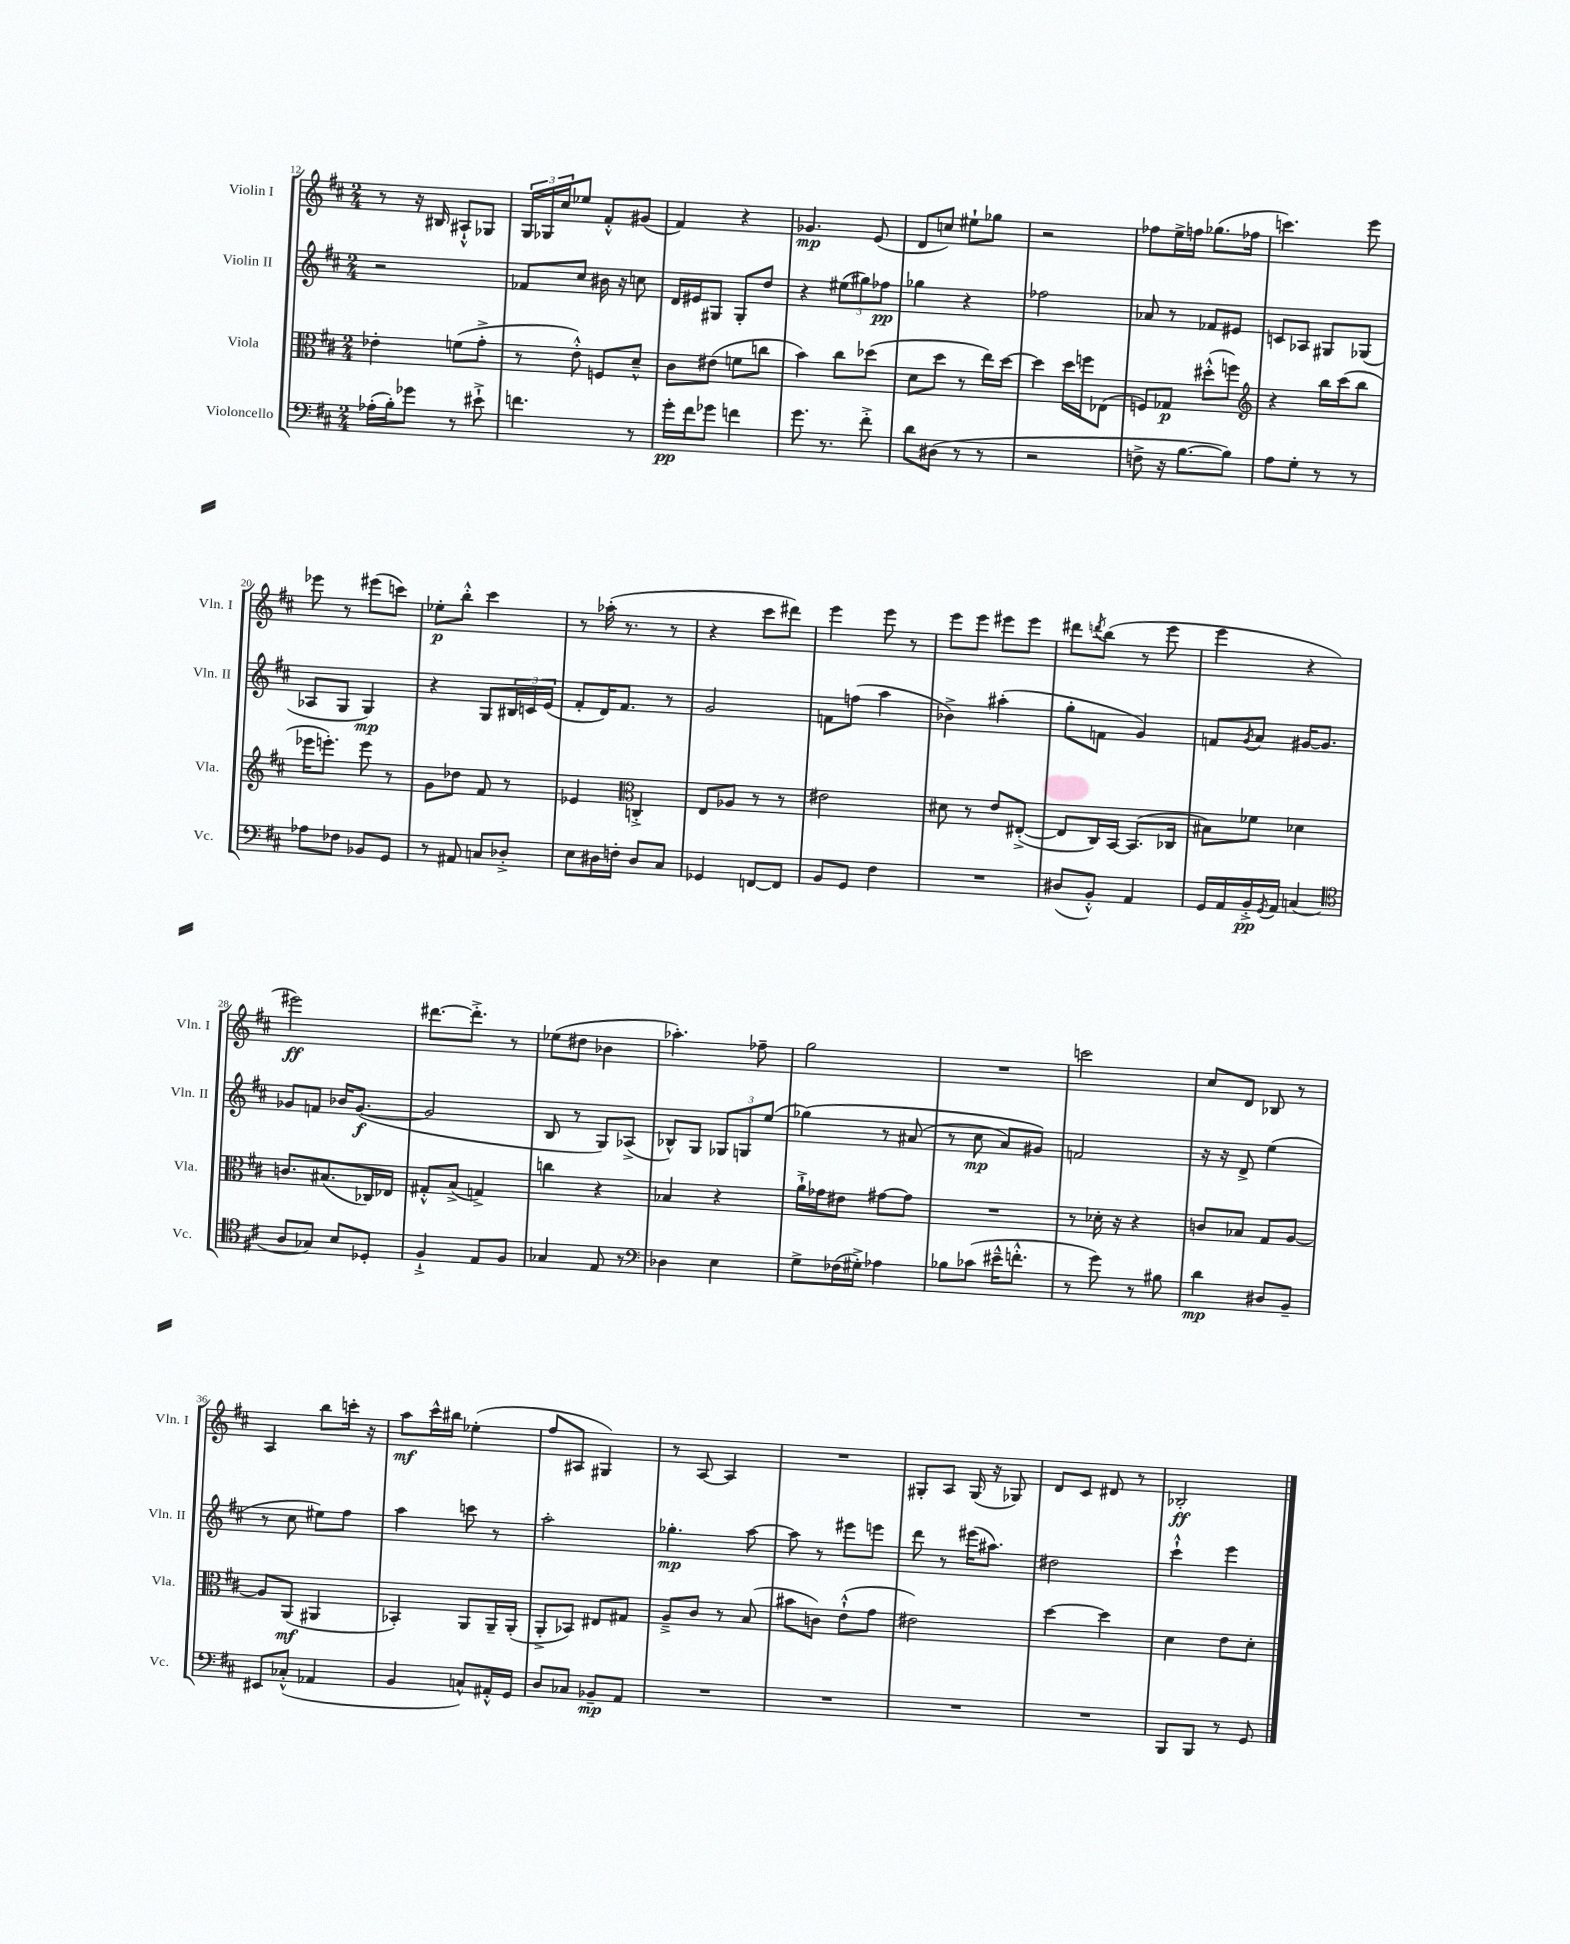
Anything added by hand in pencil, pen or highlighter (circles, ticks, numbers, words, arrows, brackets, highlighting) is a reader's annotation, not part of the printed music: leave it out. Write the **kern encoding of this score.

**kern	**dynam	**kern	**dynam	**kern	**dynam	**kern	**dynam
*part4	*part4	*part3	*part3	*part2	*part2	*part1	*part1
*staff4	*staff4	*staff3	*staff3	*staff2	*staff2	*staff1	*staff1
*I"Violoncello	*	*I"Viola	*	*I"Violin II	*	*I"Violin I	*
*I'Vc.	*	*I'Vla.	*	*I'Vln. II	*	*I'Vln. I	*
*clefF4	*	*clefC3	*	*clefG2	*	*clefG2	*
*k[f#c#]	*	*k[f#c#]	*	*k[f#c#]	*	*k[f#c#]	*
*M2/4	*	*M2/4	*	*M2/4	*	*M2/4	*
=12	=12	=12	=12	=12	=12	=12	=12
(16A-X'\LL	.	4e-X'\	.	2r	.	8r	.
16B'\J)	.	.	.	.	.	.	.
8g-X\J	.	.	.	.	.	16r	.
.	.	.	.	.	.	16B#X/	.
8r	.	(8fn\L	.	.	.	8A#X`^^/L	.
8e#X`^\	.	8g'^\J	.	.	.	8G-X/J	.
=13	=13	=13	=13	=13	=13	=13	=13
4.fn\	.	8r	.	8f-X/L	.	24G/LL	.
.	.	.	.	.	.	24G-X/	.
.	.	.	.	.	.	24cc#/J	.
.	.	8e'^^\)	.	8cc#/J	.	8ee-X/J	.
.	.	8Fn/L	.	16b#X\	.	8f#'^^/L	.
.	.	.	.	16r	.	.	.
8r	.	8d~^^/J	.	8ccn\	.	(8g#X/J	.
=14	=14	=14	=14	=14	=14	=14	=14
16g'\LL	pp	8c#\L	.	16d/LL	.	4f#/)	.
16f#\J	.	.	.	16e#X/J	.	.	.
8g-X\J	.	(8e#X\J	.	8G#X/J	.	.	.
4fn\	.	8fn\L	.	8G#'/L	.	4r	.
.	.	8ccn\J	.	8dd/J	.	.	.
=15	=15	=15	=15	=15	=15	=15	=15
8.g\	.	4b\)	.	4r	.	4.g-X/	mp
8.r	.	.	.	.	.	.	.
.	.	8cc#\L	.	(12ee#X\L	.	.	.
.	.	.	.	12gg#X\)	.	.	.
8f#'^\	.	(8dd-X\J	.	.	.	(8e/	.
.	.	.	.	12ff-X\J	pp	.	.
=16	=16	=16	=16	=16	=16	=16	=16
8d\L	.	8d\L	.	4gg-X\	.	8d/L	.
(8D#X\J	.	8dd\J	.	.	.	8ccn/J)	.
8r	.	8r	.	4r	.	8ee#X`\L	.
8r	.	16ee\LL)	.	.	.	8gg-X\J	.
.	.	[16dd\JJ	.	.	.	.	.
=17	=17	=17	=17	=17	=17	=17	=17
2r	.	4dd\]	.	2ff-X\	.	2r	.
.	.	16dd\LL	.	.	.	.	.
.	.	16ffn\J	.	.	.	.	.
.	.	(8E-X\J	.	.	.	.	.
=18	=18	=18	=18	=18	=18	=18	=18
8Fn^\	.	8Fn/L)	.	8a-X/	.	8ff-X\L	.
16r	.	8G-X/J	p	8r	.	16ee^\L	.
[8.B\L	.	.	.	.	.	16ffn\JJ	.
.	.	(8dd#X'^^\L	.	8f-X/L	.	(8.gg-X\L	.
8B\J])	.	8ffn\J)	.	8e#X/J	.	.	.
.	.	.	.	.	.	16ff-X\Jk	.
=19	=19	=19	=19	=19	=19	=19	=19
*	*	*clefG2	*	*	*	*	*
8A\L	.	4r	.	8cn/L	.	4.cccn\)	.
8G'\J	.	.	.	8A-X/J	.	.	.
8r	.	16bb\LL	.	8G#X/L	.	.	.
.	.	(16ccc#\J	.	.	.	.	.
8r	.	8bb\J	.	(8G-X/J	.	8eee\	.
!!LO:LB:g=z
=20	=20	=20	=20	=20	=20	=20	=20
8A-X\L	.	16eee-X\KL	.	8A-X/L	.	8eee-X\	.
.	.	8.eeen'\J)	.	.	.	.	.
8F-X\J	.	.	.	8G/J	.	8r	.
8BB-X/L	.	8eee\	.	4G/)	mp	(8eee#X\L	.
8GG/J	.	8r	.	.	.	8cccn\J)	.
=21	=21	=21	=21	=21	=21	=21	=21
8r	.	8g\L	.	4r	.	8ee-X'\L	p
8AA#X/	.	8dd-X\J	.	.	.	8bb'^^\J	.
8Cn/L	.	8f#/	.	8G/L	.	4ccc#\	.
8D-X'^/J	.	8r	.	24B#X/L	.	.	.
.	.	.	.	24cn/	.	.	.
.	.	.	.	(24e/JJ	.	.	.
=22	=22	=22	=22	=22	=22	=22	=22
8E\L	.	4e-X/	.	8f#'/L	.	8r	.
16D#X\L	.	.	.	16d/K)	.	(16aa-X'\	.
16Fn'\JJ	.	.	.	8.f#/J	.	8.r	.
*	*	*clefC3	*	*	*	*	*
8D#/L	.	4Cn'^/	.	.	.	.	.
8C#/J	.	.	.	8r	.	8r	.
=23	=23	=23	=23	=23	=23	=23	=23
4GG-X/	.	8E/L	.	2g/	.	4r	.
.	.	8A-X/J	.	.	.	.	.
[8FFn/L	.	8r	.	.	.	8ccc#\L	.
8FF/J]	.	8r	.	.	.	8ddd#X\J)	.
=24	=24	=24	=24	=24	=24	=24	=24
8BB/L	.	2e#X\	.	8fn\L	.	4eee\	.
8GG/J	.	.	.	(8ffn\J	.	.	.
4F#\	.	.	.	4aa\	.	8eee\	.
.	.	.	.	.	.	8r	.
=25	=25	=25	=25	=25	=25	=25	=25
2r	.	8d#X\	.	4b-X^\)	.	8eee\L	.
.	.	8r	.	.	.	8eee\J	.
.	.	8e/L	.	(4aa#X'\	.	8eee#X\L	.
.	.	([8E#X'^/J	.	.	.	8eee#\J	.
=26	=26	=26	=26	=26	=26	=26	=26
(8D#X/L	.	8E#/L]	.	8gg'\L	.	8ddd#X\L	.
.	.	.	.	.	.	8qdddn/	.
8BB'^^/J)	.	16C#/L)	.	8fn\J	.	(8bb\J	.
.	.	[16BB/JJ	.	.	.	.	.
4AA/	.	(8.BB/L]	.	4g/)	.	8r	.
.	.	.	.	.	.	8eee\	.
.	.	16C-X/Jk	.	.	.	.	.
=27	=27	=27	=27	=27	=27	=27	=27
16GG/LL	.	8B#X\L)	.	8fn/L	.	4eee\	.
16AA/	.	.	.	.	.	.	.
.	.	.	.	8qg/	.	.	.
16BB'^/	pp	8f-X\J	.	8a/J	.	.	.
8qGG/	.	.	.	.	.	.	.
16AA/JJ	.	.	.	.	.	.	.
(4Cn/	.	4d-X\	.	[16g#X/KL	.	4r	.
.	.	.	.	8.g#/J]	.	.	.
!!LO:LB:g=z
=28	=28	=28	=28	=28	=28	=28	=28
*clefC4	*	*	*	*	*	*	*
8A/L	.	8.cn/L	.	8g-X/L	.	2eee#X\)	ff
8G-X/J)	.	.	.	8fn/J	.	.	.
.	.	(8.B#X/	.	.	.	.	.
8B/L	.	.	.	16b-X/KL	.	.	.
.	.	.	.	([8.g-/J	f	.	.
8D-X'/J	.	16C-X/L)	.	.	.	.	.
.	.	16E-X/JJ	.	.	.	.	.
=29	=29	=29	=29	=29	=29	=29	=29
4F#`^/	.	8G#X'^^/L	.	2g-/]	.	[8.ddd#X\L	.
.	.	(8B^/J	.	.	.	.	.
.	.	.	.	.	.	8.ddd#'^\J]	.
8E/L	.	4Gn^/)	.	.	.	.	.
8F#/J	.	.	.	.	.	8r	.
=30	=30	=30	=30	=30	=30	=30	=30
4G-X/	.	4ccn\	.	8B/	.	(8ee-X\L	.
.	.	.	.	8r	.	8dd#X\J	.
8E/	.	4r	.	8G/L)	.	4b-X\	.
8r	.	.	.	(8A-X^/J	.	.	.
=31	=31	=31	=31	=31	=31	=31	=31
*clefF4	*	*	*	*	*	*	*
4D-X\	.	4B-X/	.	8B-X^^/L)	.	4.aa-X'\)	.
.	.	.	.	8G/J	.	.	.
4E\	.	4r	.	12G-X/L	.	.	.
.	.	.	.	12Gn/	.	.	.
.	.	.	.	.	.	8ff-X~\	.
.	.	.	.	(12ee/J	.	.	.
=32	=32	=32	=32	=32	=32	=32	=32
8G^\L	.	16a`^\LL	.	(4gg-X\)	.	2gg\	.
.	.	16g-X\J	.	.	.	.	.
(16F-X\L	.	8e#X\J	.	.	.	.	.
16G#X'^\JJ)	.	.	.	.	.	.	.
4A-X\	.	[8g#X\L	.	8r	.	.	.
.	.	8g#\J]	.	(8a#X/	.	.	.
=33	=33	=33	=33	=33	=33	=33	=33
8B-X\L	.	2r	.	8r	.	2r	.
(8c-X\J	.	.	.	8cc#\	mp	.	.
16e#X~^^\KL	.	.	.	8a/L)	.	.	.
8.fn'^^\J	.	.	.	.	.	.	.
.	.	.	.	8g#X/J)	.	.	.
=34	=34	=34	=34	=34	=34	=34	=34
8r	.	8r	.	2fn/	.	2cccn\	.
8g\)	.	16d-X'\	.	.	.	.	.
.	.	16r	.	.	.	.	.
8r	.	4r	.	.	.	.	.
8B#X\	.	.	.	.	.	.	.
=35	=35	=35	=35	=35	=35	=35	=35
4d\	mp	8cn/L	.	16r	.	8cc#/L	.
.	.	.	.	16r	.	.	.
.	.	8B-X/J	.	8d^/	.	8d/J	.
8D#X/L	.	8G/L	.	(4ee\	.	8B-X/	.
8BB~/J	.	[8A/J	.	.	.	8r	.
!!LO:LB:g=z
=36	=36	=36	=36	=36	=36	=36	=36
8EE#X/L	.	8A/L]	.	8r	.	4A/	.
(8C-X'^^/J	.	(8AA/J	mf	8cc#\	.	.	.
4AA-X/	.	4AA#X/	.	8ee#X\L)	.	8bb\L	.
.	.	.	.	8ff#\J	.	16cccn'\Jk	.
.	.	.	.	.	.	16r	.
=37	=37	=37	=37	=37	=37	=37	=37
4BB/	.	4BB-X'/)	.	4aa\	.	8aa\L	mf
.	.	.	.	.	.	16ccc#^^\L	.
.	.	.	.	.	.	16bb#X\JJ	.
8Cn^^/L)	.	8AA/L	.	8cccn\	.	(4ee-X'\	.
16AA#X'^^/L	.	16AA~/L	.	8r	.	.	.
16GG/JJ	.	(16AA'/JJ	.	.	.	.	.
=38	=38	=38	=38	=38	=38	=38	=38
8D/L	.	8AA'^/L	.	2aa'\	.	8ff#/L	.
8C-X/J	.	8BB-X/J)	.	.	.	8A#X/J	.
8BB-X~/L	mp	8E#X/L	.	.	.	4G#X/)	.
8AA/J	.	8G#X/J	.	.	.	.	.
=39	=39	=39	=39	=39	=39	=39	=39
2r	.	8A~^/L	.	4.gg-X'\	mp	8r	.
.	.	8c#/J	.	.	.	[8A/	.
.	.	8r	.	.	.	4A/]	.
.	.	(8B/	.	[8aa\	.	.	.
=40	=40	=40	=40	=40	=40	=40	=40
2r	.	8b#X\L	.	8aa\]	.	2r	.
.	.	8cn\J)	.	8r	.	.	.
.	.	(8e`^^\L	.	8eee#X\L	.	.	.
.	.	8g\J	.	8eeen\J	.	.	.
=41	=41	=41	=41	=41	=41	=41	=41
2r	.	2e#X\)	.	8ddd\	.	8G#X'/L	.
.	.	.	.	8r	.	8A/J	.
.	.	.	.	(16eee#X\KL	.	(16G#/	.
.	.	.	.	8.aa#X\J)	.	16r	.
.	.	.	.	.	.	8G-X/)	.
=42	=42	=42	=42	=42	=42	=42	=42
2r	.	[4dd\	.	2dd#X\	.	8d/L	.
.	.	.	.	.	.	8c#/J	.
.	.	4dd\]	.	.	.	8d#X/	.
.	.	.	.	.	.	8r	.
=43	=43	=43	=43	=43	=43	=43	=43
8BBB/L	.	4d\	.	4ccc#`^^\	.	2B-X'/	ff
8BBB/J	.	.	.	.	.	.	.
8r	.	8e\L	.	4eee\	.	.	.
8GG/	.	8d'\J	.	.	.	.	.
==	==	==	==	==	==	==	==
*-	*-	*-	*-	*-	*-	*-	*-
